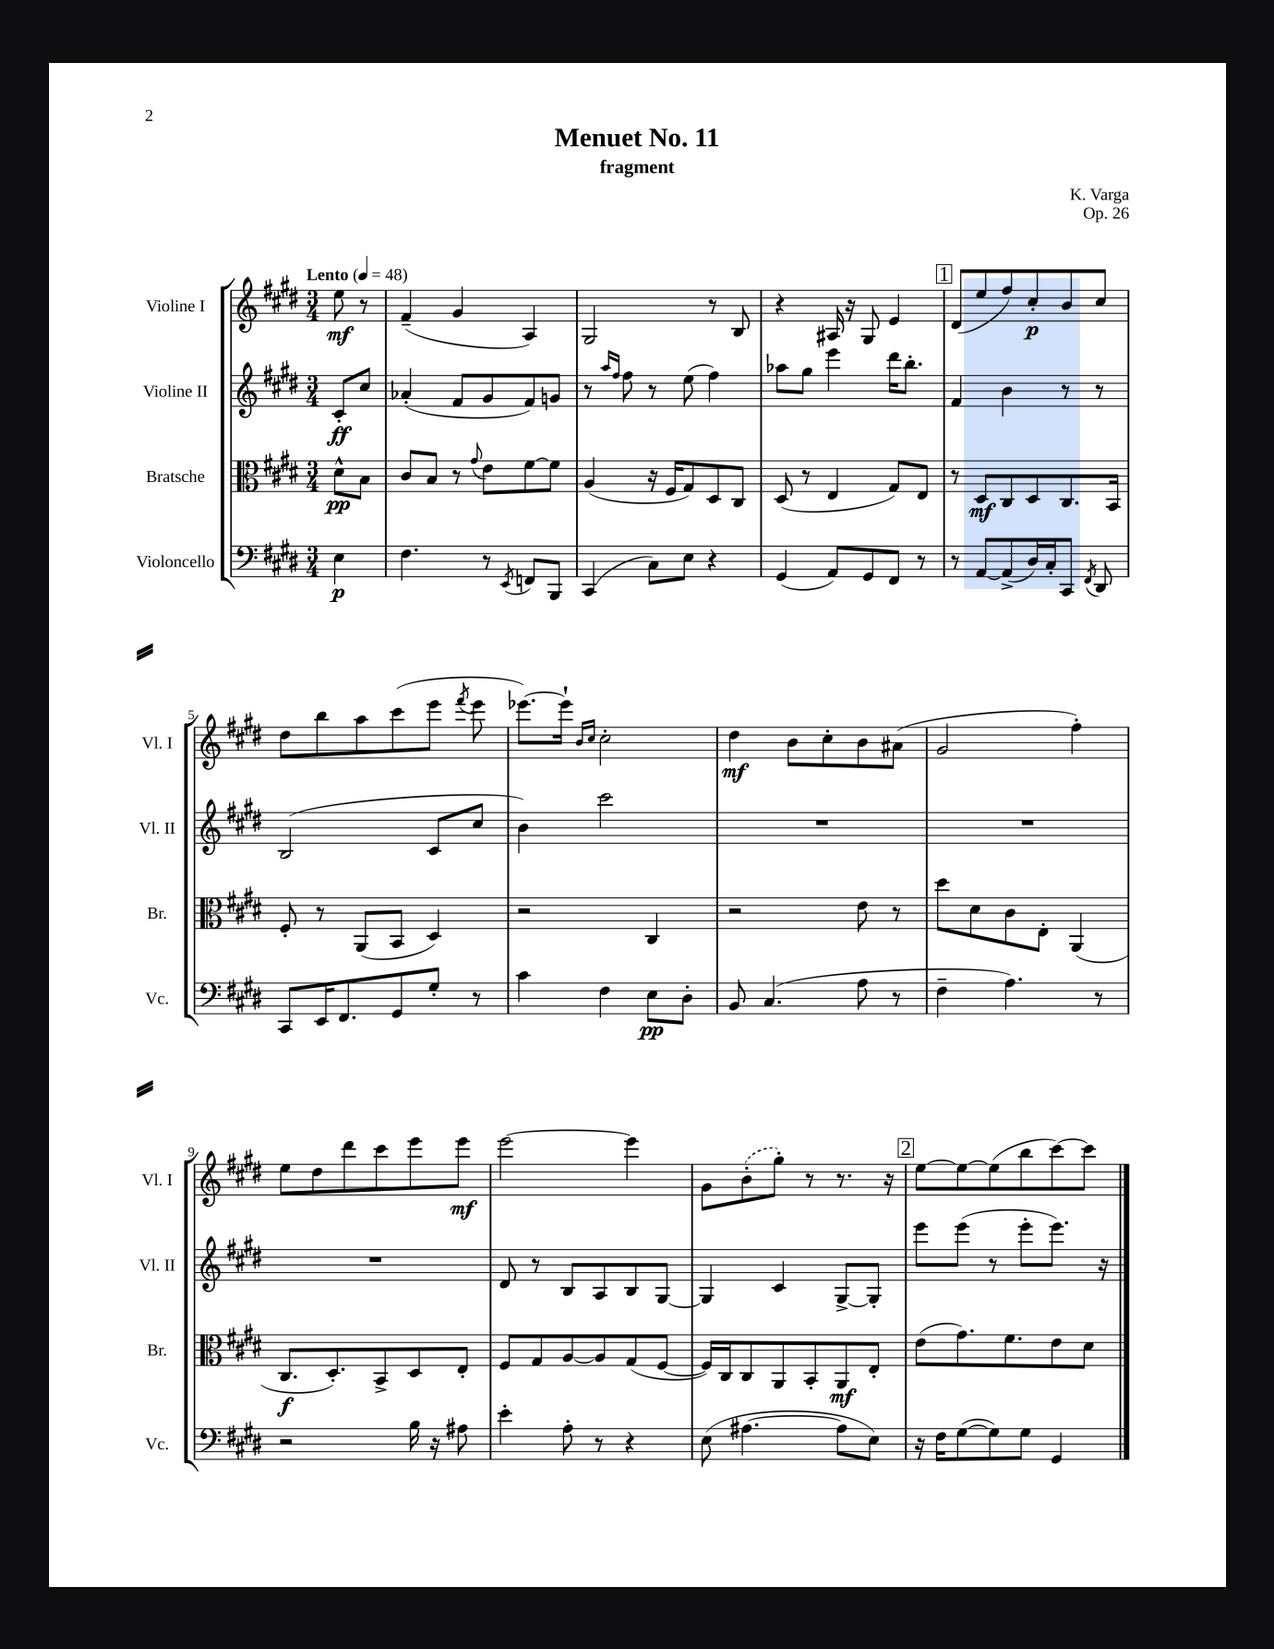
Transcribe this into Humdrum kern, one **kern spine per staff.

**kern	**dynam	**kern	**dynam	**kern	**dynam	**kern	**dynam
*part4	*part4	*part3	*part3	*part2	*part2	*part1	*part1
*staff4	*staff4	*staff3	*staff3	*staff2	*staff2	*staff1	*staff1
*I"Violoncello	*	*I"Bratsche	*	*I"Violine II	*	*I"Violine I	*
*I'Vc.	*	*I'Br.	*	*I'Vl. II	*	*I'Vl. I	*
*clefF4	*	*clefC3	*	*clefG2	*	*clefG2	*
*k[f#c#g#d#]	*	*k[f#c#g#d#]	*	*k[f#c#g#d#]	*	*k[f#c#g#d#]	*
*M3/4	*	*M3/4	*	*M3/4	*	*M3/4	*
*MM48	*	*MM48	*	*MM48	*	*MM48	*
=	=	=	=	=	=	=	=
!	!	!	!	!	!	!LO:TX:a:B:t=Lento	!
4E\	p	8d#^^\L	pp	8c#'/L	ff	8ee\	mf
.	.	8B\J	.	8cc#/J	.	8r	.
=1	=1	=1	=1	=1	=1	=1	=1
4.F#\	.	8c#/L	.	(4a-X'/	.	(4f#~/	.
.	.	8B/J	.	.	.	.	.
.	.	8r	.	8f#/L	.	4g#/	.
.	.	8qqg#/	.	.	.	.	.
8r	.	8e\L	.	8g#/	.	.	.
8qEE/	.	.	.	.	.	.	.
8FFn/L	.	[8f#\	.	8f#/)	.	4A/)	.
8BBB/J	.	8f#\J]	.	8gn/J	.	.	.
=2	=2	=2	=2	=2	=2	=2	=2
(4CC#/	.	(4A/	.	8r	.	2G#/	.
.	.	.	.	16qqaa/LL	.	.	.
.	.	.	.	16qqff#/JJ	.	.	.
.	.	.	.	8ff#\	.	.	.
8C#\L)	.	16r	.	8r	.	.	.
.	.	16F#/KL	.	.	.	.	.
8E\J	.	8G#/)	.	(8ee\	.	.	.
4r	.	8D#/	.	4ff#\)	.	8r	.
.	.	8C#/J	.	.	.	8B/	.
=3	=3	=3	=3	=3	=3	=3	=3
(4GG#/	.	(8D#/	.	8aa-X\L	.	4r	.
.	.	8r	.	8gg#\J	.	.	.
8AA/L)	.	4E/	.	4eee\	.	16A#X/	.
.	.	.	.	.	.	16r	.
8GG#/	.	.	.	.	.	8G#/	.
8FF#/J	.	8G#/L)	.	16ddd#\KL	.	4e/	.
.	.	.	.	8.bb'\J	.	.	.
8r	.	8E/J	.	.	.	.	.
!!LO:REH:place=s1:t=1
=4	=4	=4	=4	=4	=4	=4	=4
8r	.	8r	.	4f#/	.	(8d#/L	.
[8AA/L	.	8D#/L	mf	.	.	8ee/	.
(8AA^/]	.	8C#/	.	4b\	.	8ff#/)	.
16D#/L)	.	8D#/	.	.	.	8cc#'/	p
16C#'/J	.	.	.	.	.	.	.
8CC#/J	.	8.C#/	.	8r	.	8b/	.
8qFF#/	.	.	.	.	.	.	.
8DD#/	.	.	.	8r	.	8cc#/J	.
.	.	16BB/Jk	.	.	.	.	.
!!LO:LB:g=z
=5	=5	=5	=5	=5	=5	=5	=5
8CC#/L	.	8F#'/	.	(2B/	.	8dd#\L	.
16EE/K	.	8r	.	.	.	8bb\	.
8.FF#/	.	.	.	.	.	.	.
.	.	(8AA/L	.	.	.	8aa\	.
8GG#/	.	8BB/J	.	.	.	(8ccc#\	.
8G#'/J	.	4D#/)	.	8c#/L	.	8eee\J	.
.	.	.	.	.	.	8qfff#/	.
8r	.	.	.	8cc#/J	.	8eee\	.
=6	=6	=6	=6	=6	=6	=6	=6
4c#\	.	2r	.	4b\)	.	[8.eee-X\L)	.
.	.	.	.	.	.	16eee-`\Jk]	.
.	.	.	.	.	.	16qqb/LL	.
.	.	.	.	.	.	16qqcc#/JJ	.
4F#\	.	.	.	2ccc#\	.	2cc#'\	.
8E\L	pp	4C#/	.	.	.	.	.
8D#'\J	.	.	.	.	.	.	.
=7	=7	=7	=7	=7	=7	=7	=7
8BB/	.	2r	.	2.r	.	4dd#\	mf
(4.C#/	.	.	.	.	.	.	.
.	.	.	.	.	.	8b\L	.
.	.	.	.	.	.	8cc#'\	.
8A\	.	8e\	.	.	.	8b\	.
8r	.	8r	.	.	.	(8a#X\J	.
=8	=8	=8	=8	=8	=8	=8	=8
4F#~\	.	8dd#\L	.	2.r	.	2g#/	.
.	.	8d#\	.	.	.	.	.
4.A\)	.	8c#\	.	.	.	.	.
.	.	8E'\J	.	.	.	.	.
.	.	(4AA/	.	.	.	4ff#'\)	.
8r	.	.	.	.	.	.	.
!!LO:LB:g=z
=9	=9	=9	=9	=9	=9	=9	=9
2r	.	8.C#/L	f	2.r	.	8ee\L	.
.	.	.	.	.	.	8dd#\	.
.	.	8.D#'/)	.	.	.	.	.
.	.	.	.	.	.	8ddd#\	.
.	.	8BB^/	.	.	.	8ccc#\	.
16B\	.	8D#/	.	.	.	8eee\	.
16r	.	.	.	.	.	.	.
8A#X\	.	8E'/J	.	.	.	8eee\J	mf
=10	=10	=10	=10	=10	=10	=10	=10
4e'\	.	8F#/L	.	8d#/	.	[2eee\	.
.	.	8G#/	.	8r	.	.	.
8A'\	.	[8A/	.	8B/L	.	.	.
8r	.	8A/]	.	8A/	.	.	.
4r	.	(8G#/	.	8B/	.	4eee\]	.
.	.	[8F#/J	.	[8G#/J	.	.	.
=11	=11	=11	=11	=11	=11	=11	=11
(8E\	.	16F#/LL])	.	4G#/]	.	8g#\L	.
.	.	16C#/J	.	.	.	.	.
[4.A#X\	.	8C#/	.	.	.	(8b'\	.
.	.	8AA/	.	4c#/	.	8gg#'\J)	.
.	.	8BB'/	.	.	.	8r	.
8A#\L]	.	8AA/	mf	[8G#^/L	.	8.r	.
8E\J)	.	8E'/J	.	8G#'/J]	.	.	.
.	.	.	.	.	.	16r	.
!!LO:REH:place=s1:t=2
=12	=12	=12	=12	=12	=12	=12	=12
16r	.	(8e\L	.	8eee\L	.	[8ee\L	.
16F#\KL	.	.	.	.	.	.	.
([8G#\	.	8.g#\)	.	(8eee\J	.	8ee\_	.
8G#\])	.	.	.	8r	.	(8ee\]	.
.	.	8.f#\	.	.	.	.	.
8G#\J	.	.	.	8eee'\L	.	8bb\	.
4GG#/	.	8e\	.	8.eee\J)	.	[8ccc#\)	.
.	.	8d#\J	.	.	.	8ccc#\J]	.
.	.	.	.	16r	.	.	.
==	==	==	==	==	==	==	==
*-	*-	*-	*-	*-	*-	*-	*-
